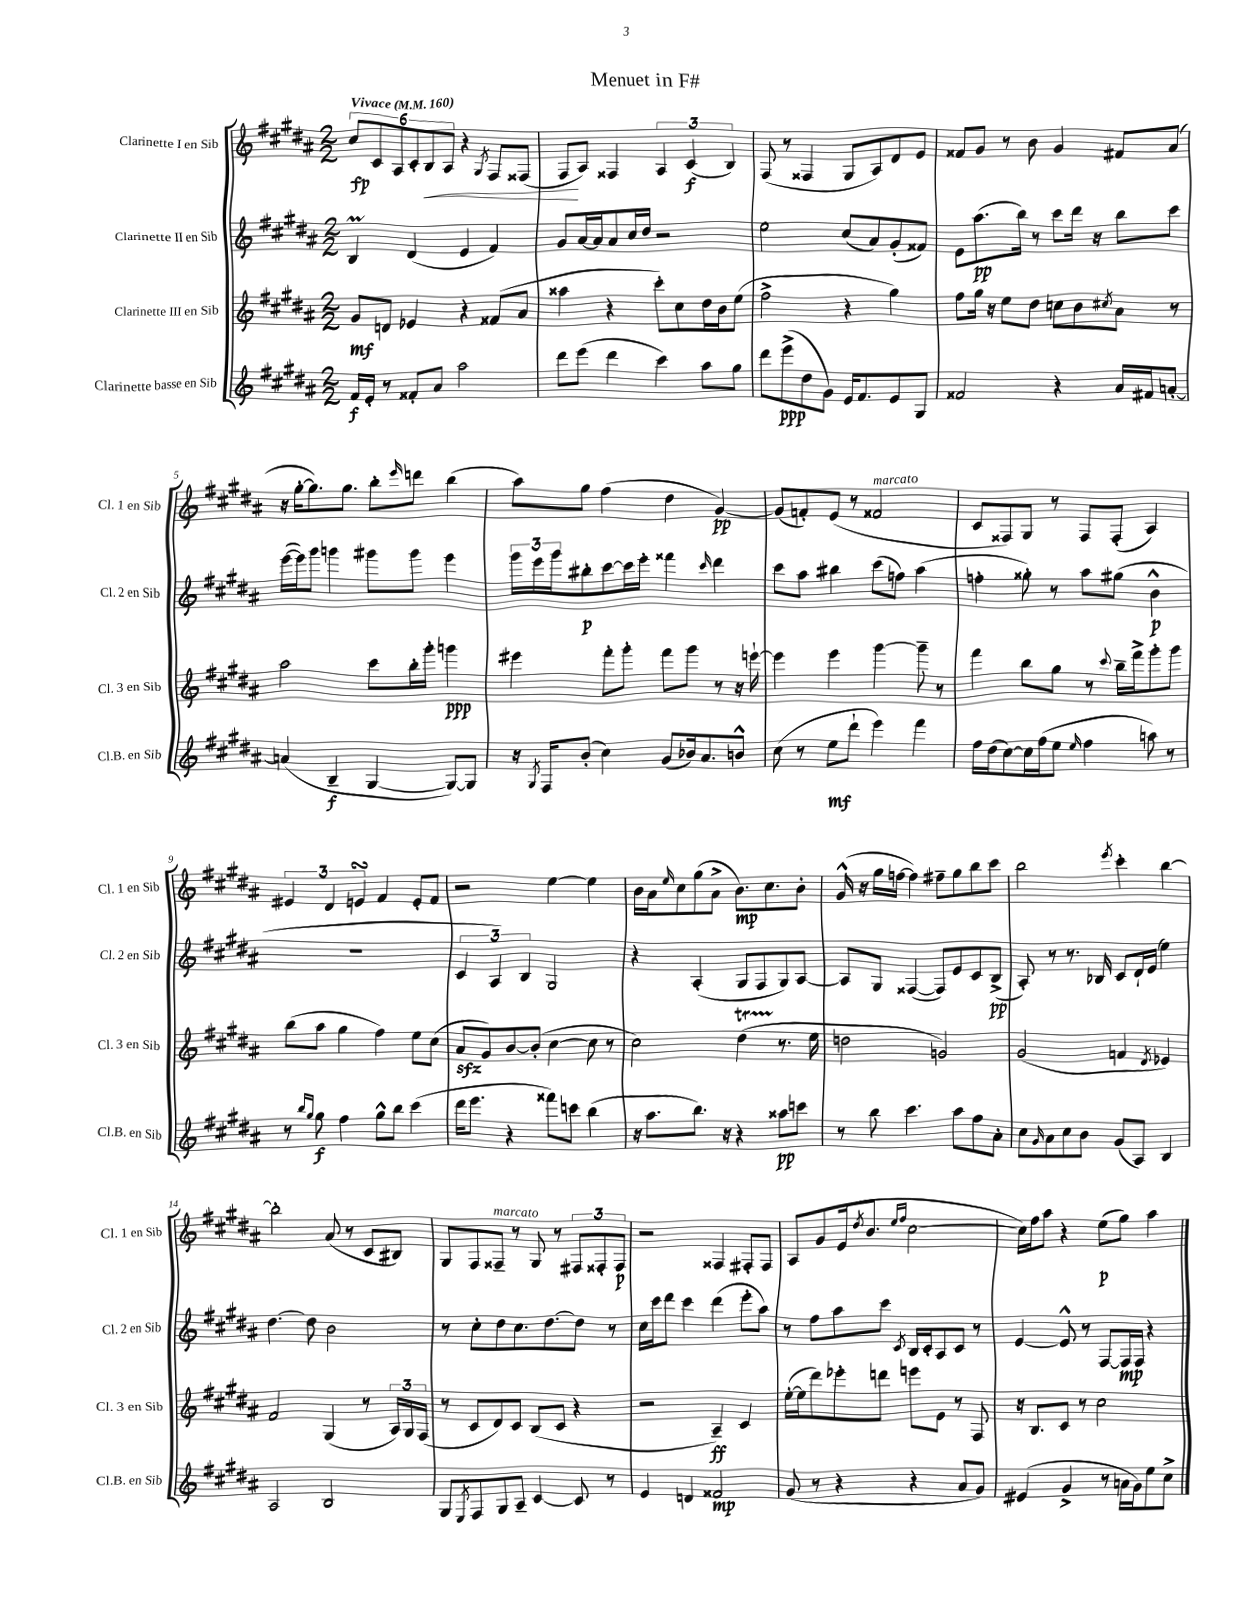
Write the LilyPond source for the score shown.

\header { title = "Menuet in F#" }
<<
\new StaffGroup <<
\new Staff = "s0" \with { instrumentName = "Clarinette I en Sib" shortInstrumentName = "Cl. 1 en Sib" } {
    \clef treble \key b \major \numericTimeSignature \time 2/2 \tempo "Vivace" 4 = 160
    \tuplet 6/4 { cis''8\fp cis'8 ais8 cis'8-. b8\< ais8 } r4 \acciaccatura { gis8 } fis8 fisis8( |
    fis8\! ais8) fisis4 \tuplet 3/2 { ais4 cis'4\f( b4) } |
    fis8( r8 fisis4 gis8 ais8) dis'8 e'8 |
    fisis'8 gis'8 r8 b'8 gis'4 fis'8 ais'8( |
    r16 gis''16~-. gis''8.) gis''8. b''8-. \grace { e'''16 } d'''8 b''4( |
    ais''8) gis''8 fis''4( dis''4 gis'4~\pp) |
    gis'8( f'8-.) e'8( r8 fisis'2^\markup { \italic "marcato" } |
    cis'8 fisis8) gis8 r8 fisis8 fisis8-.( ais4) |
    \tuplet 3/2 { eis'4 dis'4 e'4\turn } fis'4 e'8-. fis'8 |
    r2 e''4~ e''4 |
    b'16 ais'16 \grace { e''16 } cis''8 gis''8( ais'8-> b'8.\mp) cis''8. b'8-. |
    gis'16-^( r16 gis''16 f''16~ f''4) fis''8-- gis''8 b''8 cis'''8 |
    b''2 \acciaccatura { e'''8 } cis'''4-. b''4~ |
    b''2-. ais'8( r8 cis'8 bis8) |
    gis8 fis8 fisis8--^\markup { \italic "marcato" } r8 gis8 r8 \tuplet 3/2 { fis8 fisis8-. fisis8\p } |
    r2 fisis4 fis8-. fis8 |
    ais8 gis'8 e'16( \acciaccatura { dis''8 } b'8. \grace { e''16 fis''16 } cis''2~ |
    cis''16) fis''16 ais''8 r4 e''8\p( gis''8) ais''4 \bar "|." |
}
\new Staff = "s1" \with { instrumentName = "Clarinette II en Sib" shortInstrumentName = "Cl. 2 en Sib" } {
    \clef treble \key b \major \numericTimeSignature \time 2/2
    b4\prall dis'4( e'4 fis'4) |
    gis'8 ais'16~ ais'16 ais'8 cis''16 dis''16 r2 |
    e''2 cis''8( ais'8) gis'8-.( fisis'8) |
    e'8 ais''8.\pp( b''16) r8 cis'''8 dis'''16 r16 b''8 cis'''8 |
    e'''16~( e'''16) gis'''8 g'''4 gis'''8 gis'''8 e'''4 |
    \tuplet 3/2 { gis'''16 e'''16 gis'''16 } bis''8-.\p cis'''8~ cis'''16 e'''16-. fisis'''4 \grace { cis'''16 } dis'''4 |
    cis'''8 ais''8 bis''4 cis'''8( f''8) ais''4( |
    f''4-. gisis''8-.) r8 ais''8 gis''8( b'4-^\p |
    R1 |
    \tuplet 3/2 { cis'4 ais4) b4 } gis2 |
    r4 ais4-.( gis8 fis8 gis8) ais8~ |
    ais8 gis8 fisis4~( fisis8) e'8 cis'8 b8->\pp( |
    ais8-.) r8 r8. bes16 cis'8 dis'16-! e'16( e''4) |
    dis''4.~ dis''8 b'2 |
    r8 cis''8-. dis''8 cis''8. dis''8.~ dis''8 r8 |
    cis''16 cis'''16 dis'''8 cis'''4 dis'''4( e'''8-. ais''8) |
    r8 fis''8 ais''8 cis'''8 \acciaccatura { cis'8 } b16 cis'16-. ais8 cis'8 r8 |
    e'4~ e'8-^ r8 fis8~ fis16\mp fis16 r4 \bar "|." |
}
\new Staff = "s2" \with { instrumentName = "Clarinette III en Sib" shortInstrumentName = "Cl. 3 en Sib" } {
    \clef treble \key b \major \numericTimeSignature \time 2/2
    gis'8\mf d'8 ees'4 r4 fisis'8( ais'8 |
    aisis''4 r4 cis'''8-.) cis''8 dis''16 b'16 e''8( |
    fis''2-> r4 gis''4) |
    fis''8 gis''16 r16 e''8 dis''8 c''8 b'8 \acciaccatura { cis''8 } ais'8 r8 |
    ais''2 cis'''8 b''16-. gis'''16-. g'''4\ppp |
    eis'''4 fis'''8-. gis'''8-. fis'''8 gis'''8 r8 r16 e'''16~-! |
    e'''4 e'''4 gis'''4~ gis'''8-- r8 |
    fis'''4 b''8 gis''8 r8 \appoggiatura { cis'''8 } b''16-- fis'''16-> gis'''8-. gis'''8 |
    b''8( ais''8 gis''4 fis''4) e''8 cis''8( |
    ais'8\sfz gis'8) b'8~ b'8-.( cis''4~ cis''8 r8 |
    cis''2) dis''4\startTrillSpan( r8.\stopTrillSpan e''16 |
    d''2 g'2) |
    gis'2( f'4 \acciaccatura { dis'8 } ees'4) |
    fis'2 gis4( r8 \tuplet 3/2 { ais16) gis16 fis16( } |
    r8 cis'8 dis'8) cis'8 b8( cis'8 r4 |
    r2 ais4--\ff) cis'4 |
    e''16~-.( e''16 dis'''8) ees'''8-. d'''8 e'''8 e'8 r8 fis8 |
    r16 b8. cis'8 r8 cis''2 \bar "|." |
}
\new Staff = "s3" \with { instrumentName = "Clarinette basse en Sib" shortInstrumentName = "Cl.B. en Sib" } {
    \clef treble \key b \major \numericTimeSignature \time 2/2
    fis'16\f e'16-. r8 fisis'8-. ais'8 ais''2 |
    dis'''8 e'''8( dis'''4 cis'''4) ais''8 gis''8 |
    dis'''8 e'''8->\ppp( dis''8 gis'8) e'16 fis'8. e'8 gis8 |
    fisis'2 r4 ais'16 fis'16 a'8~-. |
    a'4( b4--\f gis4~ gis8~) gis8 |
    r16 \acciaccatura { gis8 } fis16 b'8-.( cis''4) gis'8( bes'16) ais'8. b'8-^ |
    cis''8( r8 e''8\mf dis'''8-! e'''4) fis'''4 |
    fis''16 dis''16( cis''8~) cis''16 fis''16( e''8 \grace { e''16 } fis''4 a''8) r8 |
    r8 \grace { b''16 gis''16 } gis''8\f fis''4 gis''8-^ b''8 cis'''4( |
    dis'''16 e'''8. r4 fisis'''8) c'''8 b''4( |
    r16 ais''8. b''8.) r16 r4 aisis''8\pp c'''8 |
    r8 b''8 cis'''4. ais''8 fis''8 ais'8-. |
    cis''8 \grace { gis'16 } ais'8 cis''8 b'8 gis'8( ais8) b4 |
    ais2 b2 |
    gis8 \acciaccatura { e8 } fis8 gis8 ais8-- cis'4~ cis'8 r8 |
    e'4 d'4 fisis'2\mp |
    gis'8( r8 r4 r4 ais'8 gis'8) |
    eis'4( gis'4-> r8 a'16 gis'16) e''8 cis''8-> \bar "|." |
}
>>
>>
